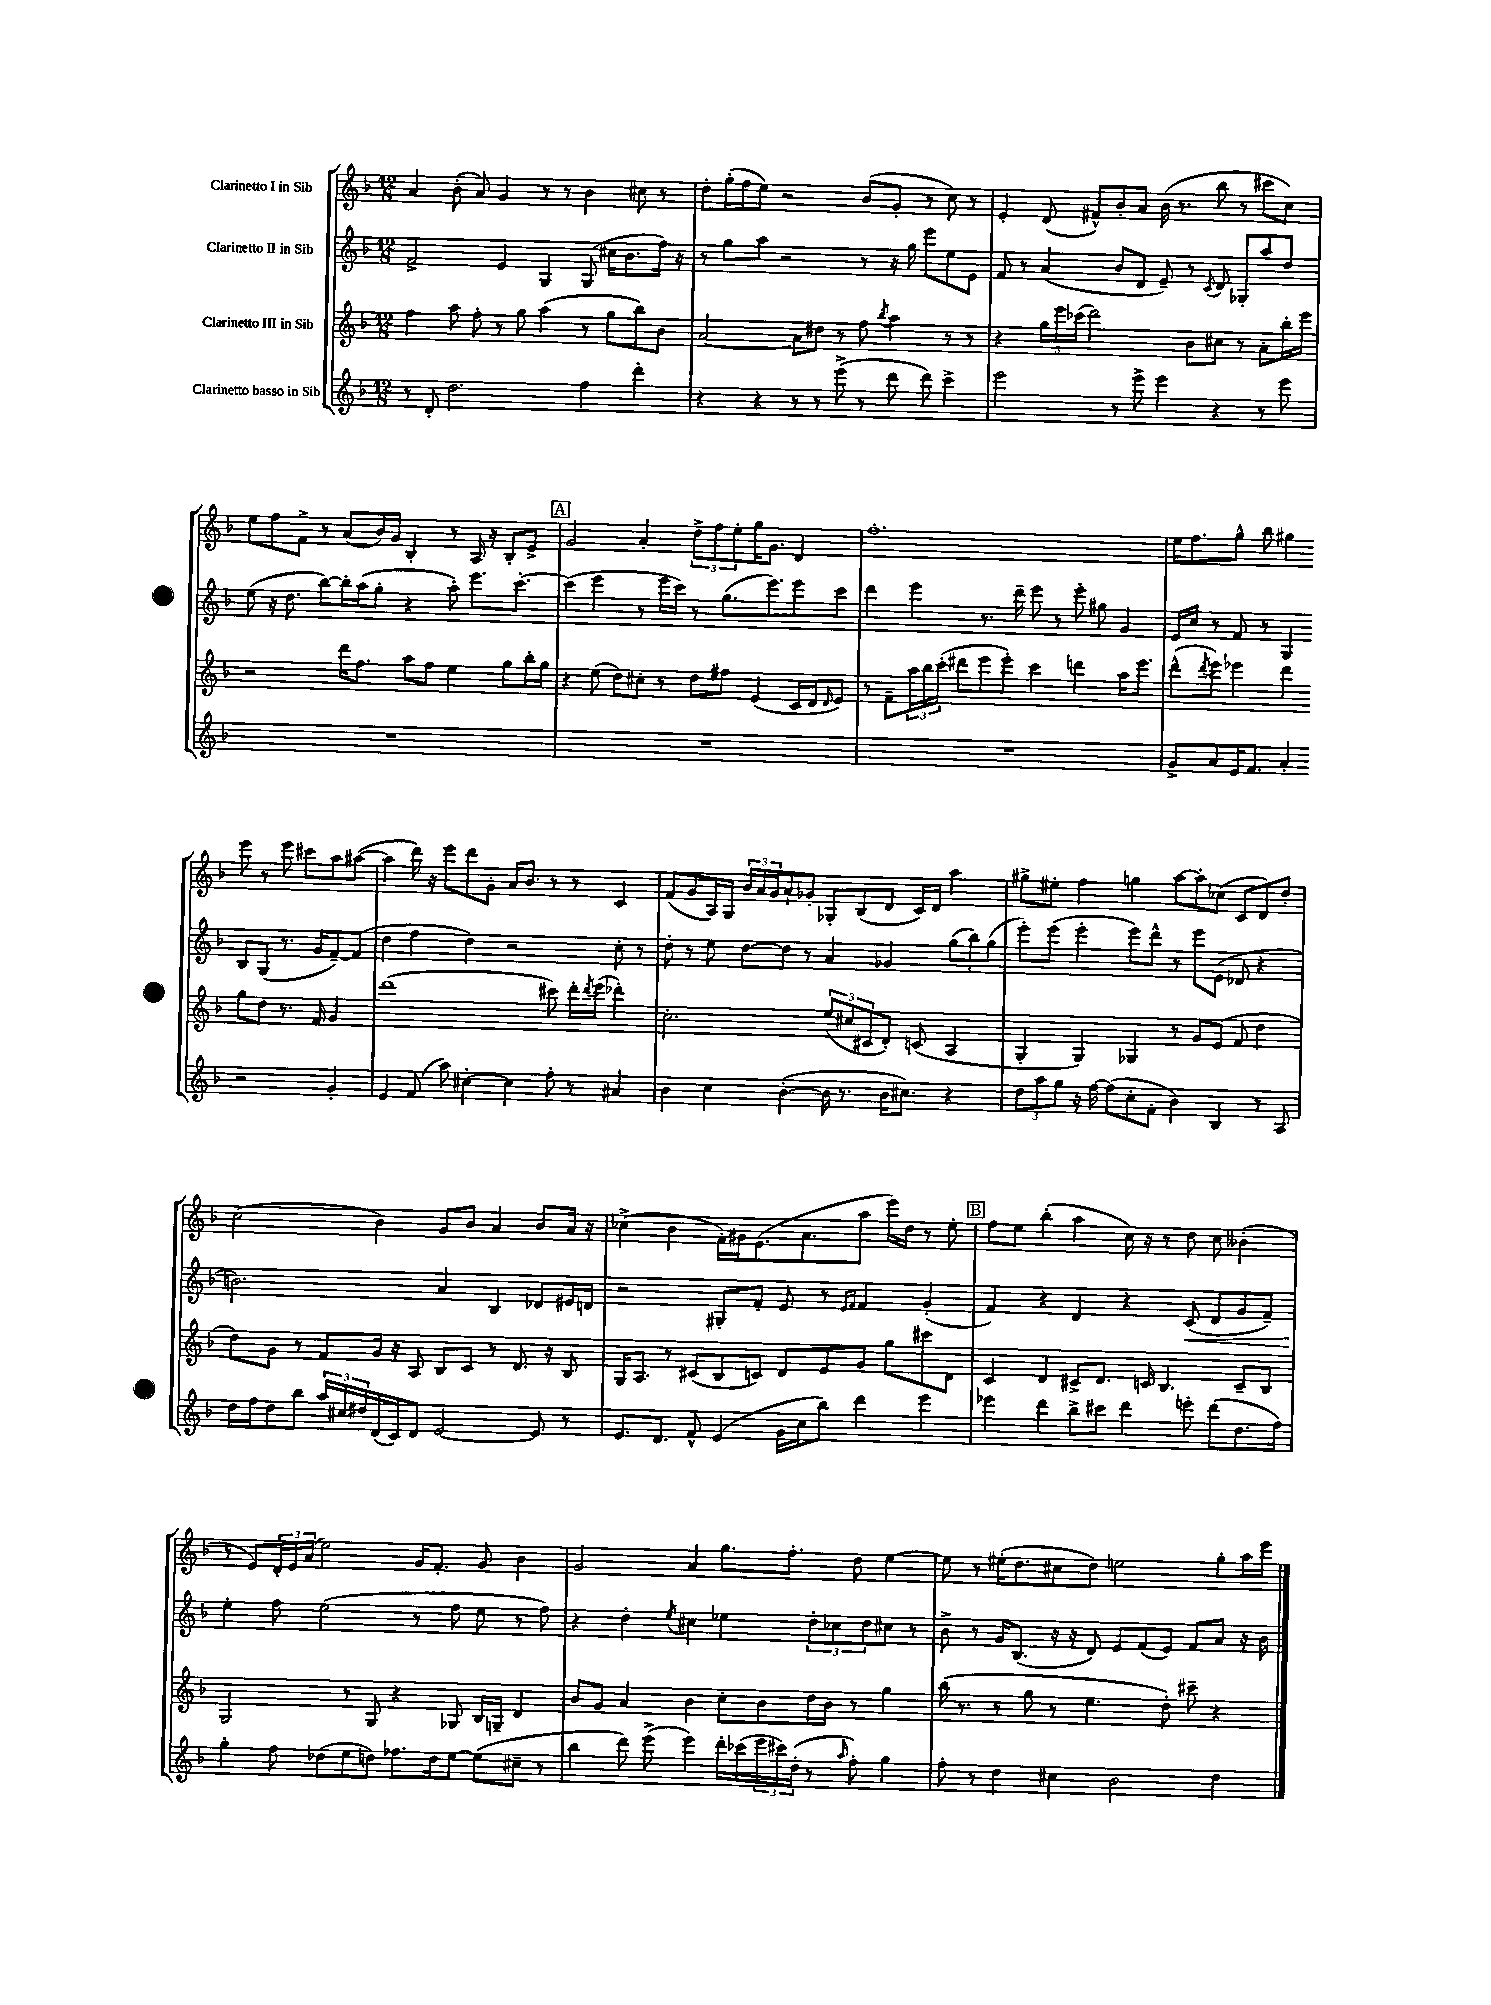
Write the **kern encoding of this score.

**kern	**kern	**kern	**dynam	**kern
*part4	*part3	*part2	*part2	*part1
*staff4	*staff3	*staff2	*staff2	*staff1
*I"Clarinetto basso in Sib	*I"Clarinetto III in Sib	*I"Clarinetto II in Sib	*	*I"Clarinetto I in Sib
*clefG2	*clefG2	*clefG2	*	*clefG2
*k[b-]	*k[b-]	*k[b-]	*	*k[b-]
*M12/8	*M12/8	*M12/8	*	*M12/8
=1	=1	=1	=1	=1
8r	4ff\	2f^/	.	4a/
8d'/	.	.	.	.
2.dd\	8aa\	.	.	(8b-'\
.	8ff'\	.	.	8a/)
.	8r	4e/	.	4g/
.	8gg\	.	.	.
.	(4aa\	4G/	.	8r
.	.	.	.	8r
4ff\	8r	(8G/	.	4b-\
.	8gg\L	16cc#X\KL	.	.
.	.	8.b-\	.	.
4ddd'\	8bb-\)	.	.	8cc#X\
.	8b-\J	16ff\Jk)	.	8r
.	.	16r	.	.
=2	=2	=2	=2	=2
4r	[2a/	8r	.	8dd'\L
.	.	8gg\L	.	(16gg'\L
.	.	.	.	16ff\J
4r	.	8aa\J	.	8ee\J)
.	.	2r	.	2r
8r	8a\L]	.	.	.
8r	8dd#X\J	.	.	.
(8eee^\	8r	.	.	.
8r	8ff\	8r	.	(8b-/L
.	8qbb-/	.	.	.
8ddd\	4aa\	16r	.	8g'/J
.	.	16gg\	.	.
8ddd\)	.	8eee\L	.	8r
4ccc^\	8r	8ee\	.	8cc\)
.	8r	8e\J	.	8r
=3	=3	=3	=3	=3
2eee\	4r	8f/	.	4e'/
.	.	8r	.	.
.	24gg\LL	(4a/	.	(8d/
.	24eee\	.	.	.
.	(24ccc-X\JJ	.	.	.
.	2ddd\)	.	.	8f#X^^/L)
8r	.	8b-/L	.	8b-'/
8eee^\	.	8d/J	.	8a/J
4eee\	.	8e~/)	.	(16b-\
.	.	.	.	8.r
.	8b-\L	8r	.	.
.	.	8qc/	.	.
4r	8cc#X\J	8d/	.	8bb-\
.	8r	8G-X'/L	.	8r
8r	8a'\L	8aa/	.	8ccc#X\L
8eee\	16bb-'\L	8dd/J	.	8cc\J)
.	16eee\JJ	.	.	.
!!LO:LB:g=z
=4	=4	=4	=4	=4
1.r	2r	(8ee\	.	8ee\L
.	.	16r	.	8ff\
.	.	8.dd\	.	.
.	.	.	.	8f^\J
.	.	[8bb-\L)	.	8r
.	16ddd\KL	16bb-'\L]	.	(8a/L
.	8.ff\J	(16aa\J	.	.
.	.	8gg'\J	.	16b-/L)
.	.	.	.	16g/JJ
.	8aa\L	4r	.	4B-'/
.	8ff\J	.	.	.
.	4ee\	8aa'\)	.	8r
.	.	8.eee\L	.	16A/
.	.	.	.	16r
.	8gg\L	.	.	8B-'/L
.	.	[8.ccc'\J	.	.
.	16bb-'\L	.	.	8e^/J
.	16gg\JJ	.	.	.
!!LO:REH:place=s1:t=A
=5	=5	=5	=5	=5
1.r	4r	(4ccc\]	.	2g/
.	(8ee\	4eee\	.	.
.	8dd\L)	.	.	.
.	8cc#X'\J	8r	.	4a'/
.	8r	16eee\LL	.	.
.	.	16ccc\JJ)	.	.
.	8dd\L	8r	.	12dd^\L
.	.	.	.	12ff\
.	8ff#X\J	(8.gg\L	.	.
.	.	.	.	12ee'\
.	(4e/	.	.	16gg\K
.	.	8.eee\)	.	8.g\J
.	16c/LL	8eee\	.	4d/
.	16d/J	.	.	.
.	16qqd/	.	.	.
.	8e/J)	8ccc\J	.	.
=6	=6	=6	=6	=6
1.r	8r	4ddd\	.	1.ff'
.	8f~\L	.	.	.
.	24aa\L	4eee\	.	.
.	24bb-\	.	.	.
.	(24ccc'\JJ	.	.	.
.	8ddd#X\L	.	.	.
.	8eee\	8.r	.	.
.	8eee'\J)	.	.	.
.	.	16ddd~\	.	.
.	4ccc\	8eee\	.	.
.	.	8r	.	.
.	4dddn\	8eee'\	.	.
.	.	8gg#X\	.	.
.	16aa\KL	4g/	.	.
.	8.eee\J	.	.	.
=7	=7	=7	=7	=7
8g^/L	(8ddd^^\L	16e/LL	.	16ee\KL
.	.	16cc/JJ	.	8.ff\
.	8qddd/	.	.	.
8a/	8eee\J)	8r	.	.
16e/K	4eee-X\	8f/	.	8gg^^\J
8.f/J	.	.	.	.
.	.	8r	.	8bb-\
4a'/	4ddd\	4G/	.	4gg#X\
2r	8gg\L	8B-/L	.	8eee\
.	8dd\J	(8G/J	.	8r
.	8.r	8.r	.	8eee\
.	.	.	.	8ccc#X\L
.	16f/	16g/KL	.	.
4g'/	4g/	[8f~/)	.	8aa\
.	.	(8f/J]	.	([8aa#X\J
!!LO:LB:g=z
=8	=8	=8	=8	=8
4e/	(1ddd	4dd\	.	4aa#X\]
(8f/	.	4ff\	.	16ddd\)
.	.	.	.	16r
8aa\)	.	.	.	8eee\L
[4cc#X'\	.	4dd\)	.	8ddd\
.	.	.	.	8g'\J
4cc#\]	.	2r	.	16a/KL
.	.	.	.	8.b-/J
8ff'\	8ccc#X\)	.	.	8r
8r	16ddd'\LL	.	.	8r
.	8qddd/	.	.	.
.	(16eee\JJ	.	.	.
4a#X/	4ddd-X'\)	8cc'\	.	4c/
.	.	8r	.	.
=9	=9	=9	=9	=9
4b-\	2.cc'\	8dd'\	.	(8f/L
.	.	8r	.	8g/
4cc\	.	8ee\	.	16A/L)
.	.	.	.	16G/JJ
.	.	[8dd\L	.	24b-/LL
.	.	.	.	24a/
.	.	.	.	24g/J
([4b-'\	.	8dd\J]	.	8a`/
.	.	8r	.	8g-X'/J
16b-\]	(12ee/L	4a/	.	8G-X'/L
8.r	.	.	.	.
.	12cc#X/	.	.	.
.	.	.	.	(8B-/
.	12c#X/	.	.	.
16b-\KL	8d'/J)	4g-X/	.	8d/J
8.cc#X\J)	.	.	.	.
.	(8cn/	.	.	16c/LL)
.	.	.	.	16d/JJ
4r	4A/	(12gg\L	.	4aa\
.	.	12bb-\)	.	.
.	.	(12gg\J	.	.
=10	=10	=10	=10	=10
12dd\L	4G'/	8eee'\L)	.	8gg#X^\L
12aa\	.	.	.	.
.	.	(8eee\J	.	8ee#X'\J
12gg\J	.	.	.	.
16r	4G/)	4eee'\	.	4ff\
[16ff\	.	.	.	.
(8ff\L]	.	.	.	.
8cc'\	4G-X/	8eee\L)	.	4ggn\
8f'\J	.	8ddd^^\J	.	.
4b-\)	8r	8r	.	[8aa\L
.	8g/L	8eee\L	.	8aa'\]
4B-/	(8e/J	(8e\J	.	(8cc-X\J
.	8f/	8d-X/	.	8c/L
8r	4dd\	4r	.	8d/)
8A/	.	.	.	8dd'/J
!!LO:LB:g=z
=11	=11	=11	=11	=11
16dd\LL	8dd\L)	2.bn\)	.	(2cc\
16ff\J	.	.	.	.
8dd\	8g\J	.	.	.
8bb-\J	8r	.	.	.
24aa/LL	8f/L	.	.	.
24cc#X/	.	.	.	.
24dd#X/	.	.	.	.
(16d/	16g/Jk	.	.	4b-\)
16c/J)	16r	.	.	.
8d/J	8A/	.	.	.
[2e/	8B-/L	4a/	.	8g/L
.	8c/J	.	.	8b-/J
.	8r	4B-/	.	4a/
.	8.d/	.	.	.
8e/]	.	8d-X/L	.	8b-/L
.	16r	.	.	.
8r	8B-/	16e#X/L	.	16a/Jk
.	.	16dn/JJ	.	16r
=12	=12	=12	=12	=12
8.e/L	16G/KL	2r	.	(4cc-X^\
.	8.A/J	.	.	.
8.d/J	.	.	.	.
.	8r	.	.	4b-\
8f^^/	(8c#X/L	.	.	.
(4e/	8B-/	8G#X'/L	.	16f'\LL)
.	.	.	.	16g#X\J
.	8cn/J)	8f'/J	.	(8.e\
16g\LL	8d/L	8e/	.	.
16cc\J	.	.	.	8.a\
8bb-\J)	8e/	8r	.	.
.	.	16qqe/LL	.	.
.	.	16qqf/JJ	.	.
4ddd\	8g/J	4f/	.	8aa\J
.	8gg\L	.	.	16eee\LL)
.	.	.	.	16dd\JJ
4eee\	8ccc#X\	(4g'/	.	8r
.	8d\J	.	.	8ee'\
!!LO:REH:place=s1:t=B
=13	=13	=13	=13	=13
4eee-X\	4c/	4f/)	.	8ff\L
.	.	.	.	8ee\J
4ddd\	4d/	4r	.	(4bb-'\
8bb-^\L	8c#X^/L	4d/	.	4aa\
8ccc#X\J	8.d/J	.	.	.
4ddd\	.	4r	.	16cc\)
.	16cn/	.	.	16r
.	4.B-/	.	.	8r
!	!	!	!LO:HP:b	!
8eeen'\	.	(8c/	<	8dd\
(8ddd\L	.	8d/L	.	8cc\
8.dd\	8c~/L	8g/	.	(4b--X'\
.	8B-/J	8f~/J)	.	.
16ff\Jk)	.	.	.	.
!!LO:LB:g=z
=14	=14	=14	=14	=14
4gg'\	2G/	4ee'\	.	8r
.	.	.	.	8e/L)
8ff\	.	8ff\	[	24d'/L
.	.	.	.	24e/
.	.	.	.	(24a/JJ
(8dd-X\L	.	(2ee\	.	2ee\)
8ee\	8r	.	.	.
8ddn\J)	8G/	.	.	.
8.ff-X\L	4r	.	.	.
.	.	8r	.	16g/KL
16dd\k	.	.	.	8.f'/J
[8ee\J	8G-X/	8ff\	.	.
(8ee\L]	16B-/LL	8ee\	.	8g/
.	16Gn~/JJ	.	.	.
8cc#X~\J	4d/	8r	.	4b-\
8r	.	8ff\)	.	.
=15	=15	=15	=15	=15
4bb-\	8b-/L	4r	.	2g/
.	8g/J	.	.	.
8ddd\)	4a/	4dd'\	.	.
(8eee^\	.	.	.	.
.	.	8qee/	.	.
4eee\)	4b-\	4cc#X\	.	4a/
16ddd'\LL	8cc'\L	4ee-X\	.	8.gg\L
(16ccc-X\	.	.	.	.
24eee\	8b-\	.	.	.
24ccc#X\)	.	.	.	.
.	.	.	.	8.ff'\J
(24dd'\JJ	.	.	.	.
8r	16dd\L	12dd'\L	.	.
.	16b-\JJ	.	.	.
.	.	12cc-X\	.	.
16qqaa/	.	.	.	.
8ff'\)	8r	.	.	8dd\
.	.	12dd\	.	.
4gg\	4gg\	8cc#X\J	.	[4ee\
.	.	8r	.	.
=16	=16	=16	=16	=16
8ff'\	(16bb-\	8b-^\	.	8ee\]
.	8.r	.	.	.
8r	.	8r	.	8r
4dd\	8r	16g/KL	.	(16ee#X'\KL
.	.	(8.B-/J	.	8.dd\
.	8gg\	.	.	.
4cc#X\	8r	16r	.	8cc#X\
.	.	16r	.	.
.	4.ee\	8d/)	.	8dd\J)
2b-\	.	8e/L	.	2een\
.	.	(8f/	.	.
.	8dd'\)	8e/J)	.	.
.	8ccc#X~\	8f/L	.	.
4dd\	4r	8a/J	.	8gg'\L
.	.	16r	.	16aa\L
.	.	16b-\	.	16eee\JJ
==	==	==	==	==
*-	*-	*-	*-	*-
